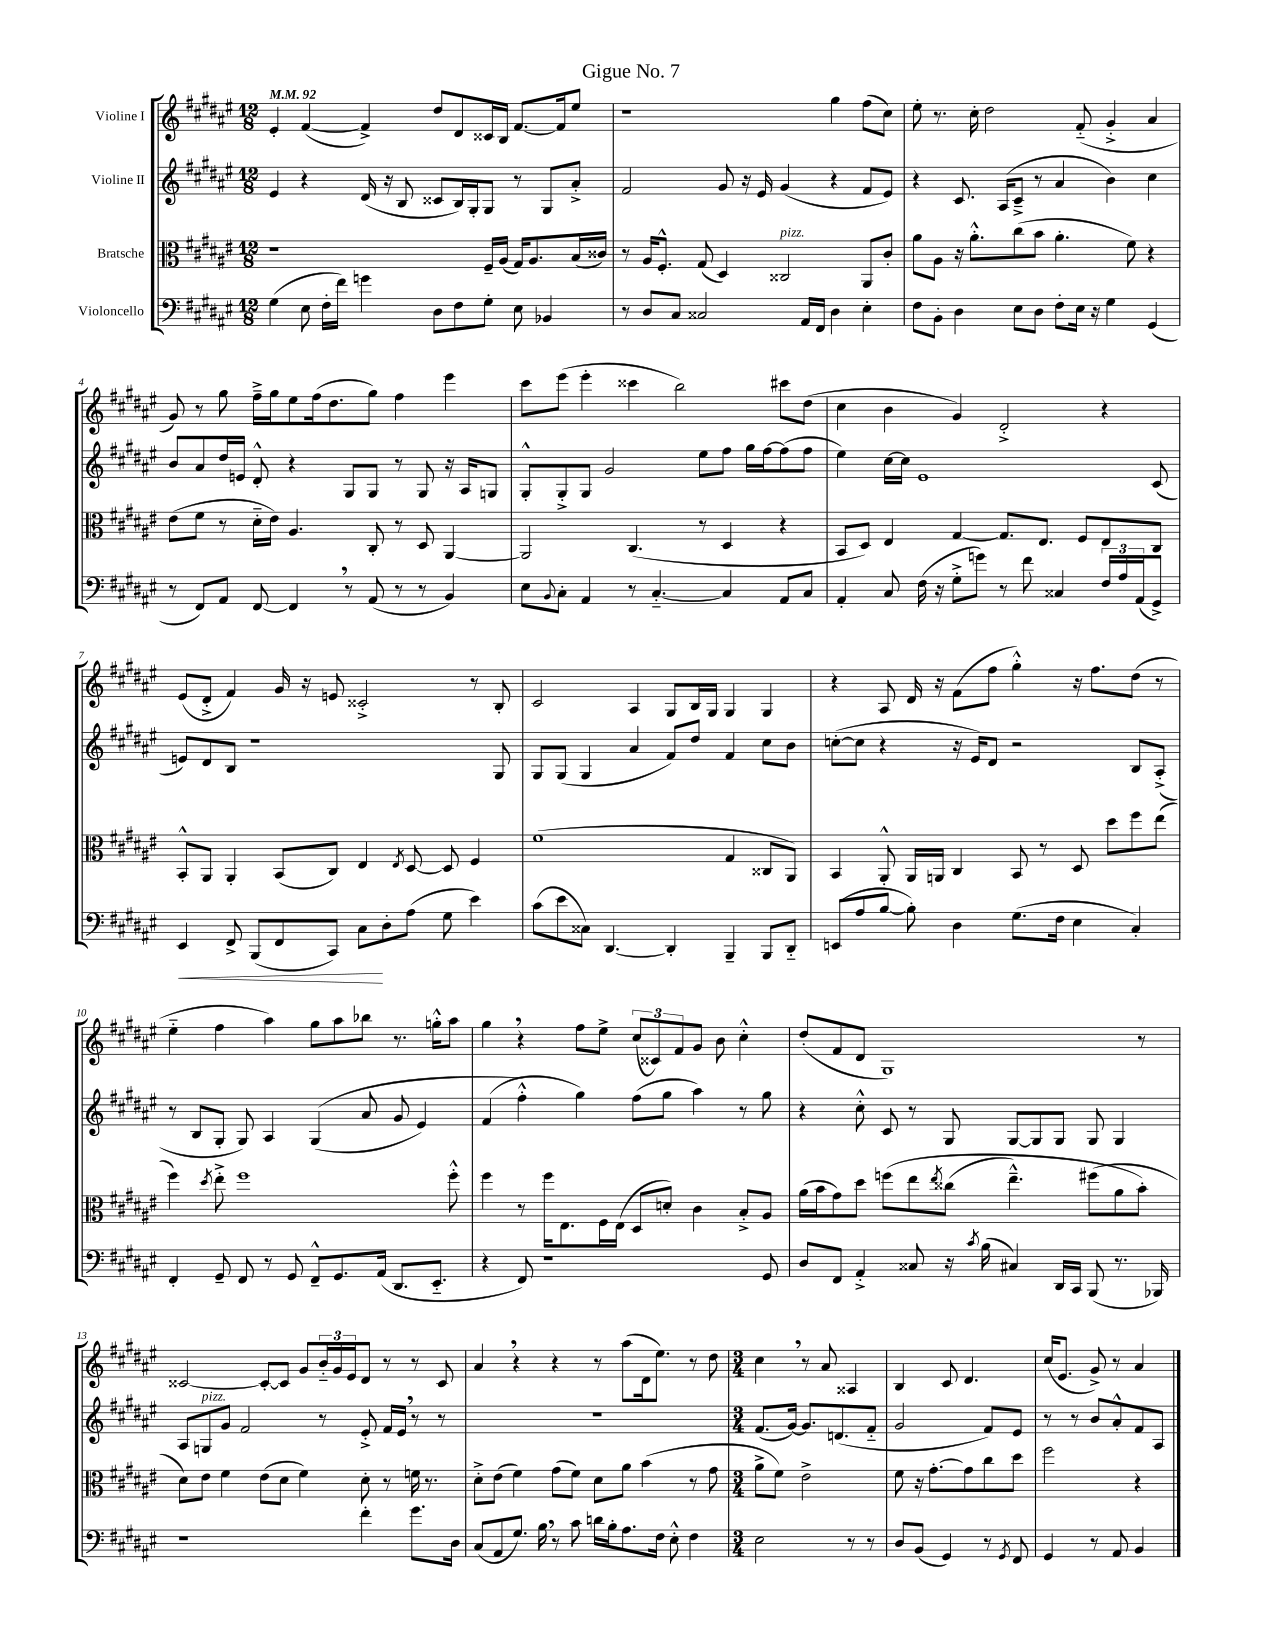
\header { title = "Gigue No. 7" }
<<
\new StaffGroup <<
\new Staff = "s0" \with { instrumentName = "Violine I" } {
    \clef treble \key fis \major \numericTimeSignature \time 12/8 \tempo 4 = 92
    eis'4-. fis'4~( fis'4->) dis''8 dis'8 cisis'16 b16 fis'8.~ fis'16 eis''8 |
    r1 gis''4 fis''8( cis''8) |
    eis''8-. r8. cis''16-. dis''2 fis'8-_( gis'4-.-> ais'4 |
    gis'8) r8 gis''8 fis''16---> gis''16 eis''8 fis''16( dis''8. gis''8) fis''4 eis'''4 |
    cis'''8 eis'''8( eis'''4-. cisis'''4 b''2) cis'''8 dis''8( |
    cis''4 b'4 gis'4) dis'2-.-> r4 |
    eis'8( dis'8-.-> fis'4) gis'16 r16 e'8 cisis'2-.-> r8 b8-. |
    cis'2 ais4 gis8 b16 gis16 gis4 gis4 |
    r4 ais8 dis'16 r16 fis'8( fis''8 gis''4-.-^) r16 fis''8. dis''8( r8 |
    eis''4-_ fis''4 ais''4) gis''8 ais''8 bes''8 r8. g''16-.-^ ais''8 |
    gis''4 \breathe r4 fis''8 eis''8-> \tuplet 3/2 { cis''8( cisis'8) fis'8 } gis'8 b'8 cis''4-.-^ |
    dis''8-.( fis'8 dis'8 gis1) r8 |
    cisis'2~ cisis'8~-. cisis'8 gis'8 \tuplet 3/2 { b'16-_ gis'16 eis'16 } dis'8 r8 r8 cisis'8 |
    ais'4 \breathe r4 r4 r8 ais''8( dis'16 eis''8.) r8 dis''8 |
    \numericTimeSignature \time 3/4 cis''4 \breathe r8 ais'8 aisis4 |
    b4 cis'8 dis'4. |
    cis''16( eis'8. gis'8->) r8 ais'4 \bar "|." |
}
\new Staff = "s1" \with { instrumentName = "Violine II" } {
    \clef treble \key fis \major \numericTimeSignature \time 12/8
    eis'4 r4 dis'16( r16 b8 cisis'8 b16) gis16-. gis8 r8 gis8 ais'8-.-> |
    fis'2 gis'8 r16 eis'16 gis'4( r4 fis'8 eis'8) |
    r4 cis'8. ais16( cis'8---> r8 ais'4 b'4) cis''4 |
    b'8 ais'8 dis''16 e'16 dis'8-.-^ r4 gis8 gis8 r8 gis8 r16 ais16 g8 |
    gis8-.-^ gis8-.-> gis8 gis'2 eis''8 fis''8 gis''16 fis''16~ fis''8( fis''8 |
    eis''4) cis''16~ cis''16 eis'1 cis'8( |
    e'8) dis'8 b8 r1 gis8 |
    gis8 gis8( gis4 ais'4 fis'8) dis''8 fis'4 cis''8 b'8 |
    c''8~-.( c''8 r4 r16 eis'16) dis'8 r2 b8 ais8-.->( |
    r8 b8 gis8-. gis8) ais4 gis4(\( ais'8 gis'8 eis'4) |
    fis'4( fis''4-.-^\) gis''4) fis''8( gis''8 ais''4) r8 gis''8 |
    r4 cis''8-.-^ cis'8 r8 gis8 gis8~ gis8 gis8 gis8 gis4 |
    ais8 g8^\markup { \italic "pizz." } gis'8 fis'2 r8 eis'8-.-> fis'16 eis'16 \breathe r8 r8 |
    R1. |
    \numericTimeSignature \time 3/4 fis'8.( gis'16~) gis'8. d'8.( fis'8-_ |
    gis'2 fis'8) eis'8 |
    r8 r8 b'8 ais'8-.-^ fis'8 ais8 \bar "|." |
}
\new Staff = "s2" \with { instrumentName = "Bratsche" } {
    \clef alto \key fis \major \numericTimeSignature \time 12/8
    r1 fis16-- ais16( gis16) ais8. b16( cisis'16) |
    r8 ais16 fis8.-.-^ gis8( dis4) cisis2^\markup { \italic "pizz." } ais,8 cis'8-. |
    ais'8 ais8 r16 ais'8.-.-^ cis''8( b'8 ais'4.-. fis'8) r4 |
    eis'8( fis'8 r8 dis'16-_ eis'16) ais4. cis8-. r8 dis8 ais,4~ |
    ais,2 cis4.( r8 dis4 r4 |
    b,8 dis8) eis4 gis4~ gis8. eis8. fis8 eis8 cis8 |
    b,8-.-^ ais,8 ais,4-. b,8( cis8) eis4 \acciaccatura { eis8 } dis8~ dis8 fis4 |
    fis'1( gis4 cisis8 ais,8) |
    b,4 ais,8-.-^ ais,16 a,16 cis4 b,8 r8 dis8 dis''8 fis''8 eis''8( |
    fis''4) \acciaccatura { dis''8 } eis''8-.-> fis''1 fis''8-.-^ |
    fis''4 r8 fis''16 eis8. fis16 eis16( dis8 d'8-.) cis'4 b8-.-> ais8 |
    ais'16( b'16 gis'8) dis''8 f''8\( eis''8 \acciaccatura { eis''8 } cisis''8( eis''4.---^) fis''8( ais'8 b'8-.\) |
    dis'8) eis'8 fis'4 eis'8( dis'8 fis'4) dis'8-. r8 f'16 r8. |
    dis'8-.-> eis'8( fis'4) gis'8( fis'8) dis'8 ais'8 b'4( r8 gis'8 |
    \numericTimeSignature \time 3/4 ais'8-> fis'8) eis'2-> |
    fis'8 r16 gis'8.~-. gis'8 cis''8 dis''8 |
    fis''2 r4 \bar "|." |
}
\new Staff = "s3" \with { instrumentName = "Violoncello" } {
    \clef bass \key fis \major \numericTimeSignature \time 12/8
    gis4( eis8 fis16-. fis'16) g'4 dis8 fis8 gis8-. eis8 bes,4 |
    r8 dis8 cis8 cisis2 ais,16 fis,16 dis4 eis4-. |
    fis8 b,8-. dis4 eis8 dis8 fis8-. eis16 r16 gis4 gis,4( |
    r8 fis,8) ais,8 fis,8~ fis,4 \breathe r8 ais,8( r8 r8 b,4) |
    eis8 \appoggiatura { b,8 } cis8-. ais,4 r8 cis4.~-_ cis4 ais,8 cis8 |
    ais,4-. cis8 fis16( r16 gis8-.-> g'8) r8 fis'8 cisis4 \tuplet 3/2 { fis16 ais16 ais,16( } gis,8->) |
    eis,4\< fis,8-> b,,8( fis,8 cis,8) cis8\! dis8-. ais8( gis8 eis'4) |
    cis'8( eis'8 cisis8) dis,4.~ dis,4-. b,,4-- b,,8 dis,8-_ |
    e,8( ais8 b8~ b8-.) dis4 gis8.( fis16 eis4 cis4-.) |
    fis,4-. gis,8-- fis,8 r8 gis,8 fis,8---^ gis,8. ais,16( dis,8. eis,8.-_ |
    r4 fis,8) r1 gis,8 |
    dis8 fis,8 ais,4-.-> cisis8 r16 \acciaccatura { cis'8 } b16( cis4) dis,16 cis,16 b,,8( r8. bes,,16) |
    r1 fis'4-. gis'8. dis16 |
    cis8( ais,8 gis8.) b16 \breathe r8 cis'8 d'16 b16-. ais8. fis16 eis8-.-^ fis4 |
    \numericTimeSignature \time 3/4 eis2 r8 r8 |
    dis8 b,8( gis,4) r8 \acciaccatura { gis,8 } fis,8 |
    gis,4 r8 ais,8 b,4 \bar "|." |
}
>>
>>
